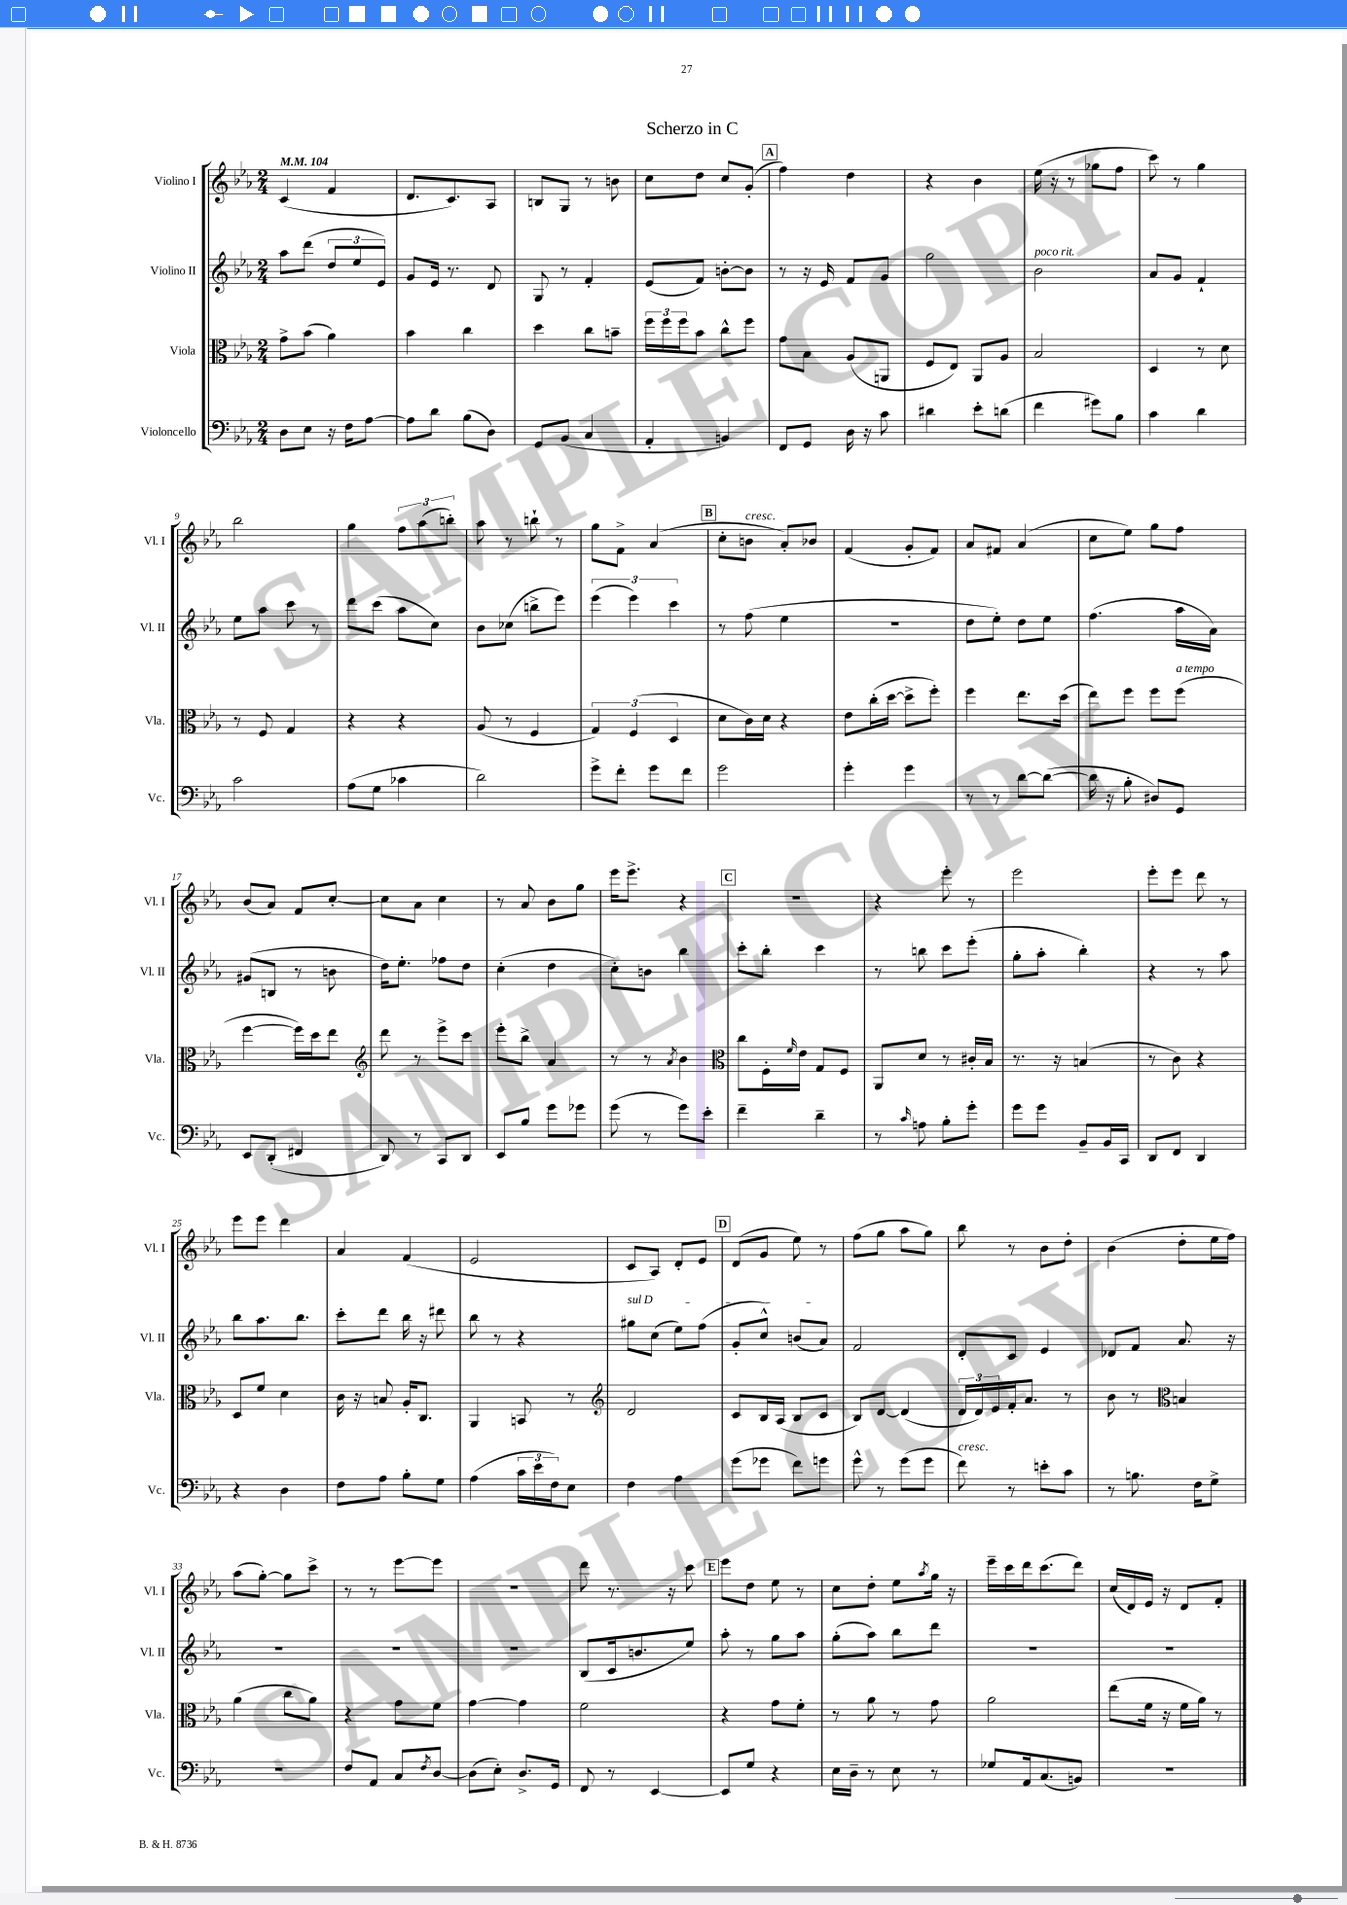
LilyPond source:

\header { title = "Scherzo in C" }
<<
\new StaffGroup <<
\new Staff = "s0" \with { instrumentName = "Violino I" shortInstrumentName = "Vl. I" } {
    \clef treble \key ees \major \numericTimeSignature \time 2/4 \tempo 4 = 104
    c'4( f'4 |
    d'8. c'8.) aes8 |
    b8 g8 r8 b'8 |
    c''8 d''8 c''8 g'8-.( |
    \mark \markup { \box "A" } f''4) d''4 |
    r4 bes'4 |
    ees''16( r16 r8 ges''8 f''8 |
    c'''8) r8 g''4 |
    bes''2 |
    g''4 \tuplet 3/2 { f''8 aes''8( b''8-.) } |
    aes''8 r8 b''8-! r8 |
    g''8 f'8-> aes'4( |
    \mark \markup { \box "B" } c''8-. b'8^\markup { \italic "cresc." } aes'8-.) bes'8 |
    f'4( g'8-. f'8) |
    aes'8 fis'8 aes'4( |
    c''8 ees''8) g''8 f''8 |
    bes'8( aes'8) f'8 c''8~-. |
    c''8 aes'8 c''4 |
    r8 aes'8 bes'8 g''8 |
    ees'''16 ees'''8.-> r4 |
    \mark \markup { \box "C" } R2 |
    r4 ees'''8-. r8 |
    ees'''2 |
    ees'''8-. ees'''8 d'''8 r8 |
    ees'''8 ees'''8 d'''4 |
    aes'4 f'4( |
    ees'2 |
    c'8 aes8) d'8-. ees'8 |
    \mark \markup { \box "D" } d'8( g'8 ees''8) r8 |
    f''8( g''8 aes''8 g''8) |
    bes''8 r8 bes'8 d''8-. |
    bes'4( d''8-. ees''16 f''16) |
    aes''8( g''8~-.) g''8 c'''8-> |
    r8 r8 ees'''8~ ees'''8 |
    r2 |
    d'''8 r8. r16 c'''8 |
    \mark \markup { \box "E" } ees'''8 d''8 ees''8 r8 |
    c''8 d''8-. ees''8 \acciaccatura { aes''8 } g''16 r16 |
    ees'''16-- c'''16 d'''16 c'''8.( d'''8) |
    c''16( d'16) ees'16 r16 d'8 f'8-. \bar "|." |
}
\new Staff = "s1" \with { instrumentName = "Violino II" shortInstrumentName = "Vl. II" } {
    \clef treble \key ees \major \numericTimeSignature \time 2/4
    aes''8 d'''8( \tuplet 3/2 { d''8 ees''8 ees'8) } |
    g'8 ees'16 r8. d'8 |
    g8 r8 f'4-. |
    ees'8( f'8) b'8~-. b'8 |
    \mark \markup { \box "A" } r8 r16 ees'16 f'8 g'8 |
    g''2 |
    bes'2^\markup { \italic "poco rit." } |
    aes'8 g'8 f'4-! |
    ees''8 aes''8 c'''8 r8 |
    d'''8 c'''8( aes''8 c''8) |
    bes'8 ces''8( b''8-> ees'''8) |
    \tuplet 3/2 { ees'''4( ees'''4) c'''4 } |
    \mark \markup { \box "B" } r8 f''8( ees''4 |
    r2 |
    d''8 ees''8-.) d''8 ees''8 |
    f''4.( aes''16 aes'16) |
    gis'8( b8 r8 b'8 |
    d''16) ees''8.-. fes''8 d''8 |
    c''4-.( d''4 |
    c''8-.) b'8 bes''4 |
    \mark \markup { \box "C" } c'''8-. bes''8-. c'''4 |
    r8 b''8 c'''8 ees'''8-.( |
    g''8-. aes''8-. bes''4-.) |
    r4 r8 aes''8 |
    bes''8 aes''8. bes''8. |
    c'''8-. d'''8 bes''16 r16 dis'''8 |
    bes''8 r8 r4 |
    \once \override TextSpanner.bound-details.left.text = \markup { \italic "sul D" } gis''8\startTextSpan c''8( ees''8) f''8( |
    \mark \markup { \box "D" } g'8-. c''8-^) b'8( aes'8\stopTextSpan) |
    f'2 |
    d'8-. c'8 ees'4 |
    des'8 f'8 aes'8. r16 |
    R2 |
    R2 |
    R2 |
    bes8( c'16 b'8. ees''8) |
    \mark \markup { \box "E" } aes''8-. r8 g''8 aes''8 |
    g''8-.( aes''8) bes''8 d'''8 |
    R2 |
    R2 \bar "|." |
}
\new Staff = "s2" \with { instrumentName = "Viola" shortInstrumentName = "Vla." } {
    \clef alto \key ees \major \numericTimeSignature \time 2/4
    g'8-> bes'8( aes'4) |
    bes'4 c''4 |
    d''4 c''8 b'8-- |
    \tuplet 3/2 { f''16 f''16 f''16 } bes'8 c''8-^ f''8 |
    \mark \markup { \box "A" } g'8 bes8 aes8( a,8 |
    f8 ees8) aes,8 aes8 |
    bes2 |
    d4 r8 d'8 |
    r8 f8 g4 |
    r4 r4 |
    aes8( r8 f4 |
    \tuplet 3/2 { g4) f4( d4 } |
    \mark \markup { \box "B" } d'8 c'16) d'16 r4 |
    ees'8 c''16-.( d''16~ d''8-> f''8-.) |
    f''4 ees''8. d''16( |
    ees''8) f''8 f''8 f''8^\markup { \italic "a tempo" }( |
    f''4~ f''16) d''16 ees''8 |
    \clef treble d'''8 r8 ees'''8-> c'''8 |
    ees'''8-. bes''8-> aes'4 |
    r8 r8 \acciaccatura { aes'8 } bes'4 |
    \mark \markup { \box "C" } \clef alto c''8 f16-. \grace { f'16 } ees'16 g8 f8 |
    aes,8 d'8 r8 cis'16-. bes16 |
    r8. r16 b4( |
    r8 c'8) r4 |
    d8 f'8 d'4 |
    c'16 r16 b8 aes16-. c8. |
    aes,4 b,8 r8 |
    \clef treble d'2 |
    \mark \markup { \box "D" } c'8 bes16 aes16( bes8 c'8 |
    bes8) d'8~ d'4( |
    \tuplet 3/2 { d'16 d'16) ees'16 } f'16-. aes'8. r8 |
    bes'8 r8 \clef alto b4 |
    aes'4( c''8 aes'8) |
    r4 g'8 f'8 |
    g'4~ g'4 |
    f'2 |
    \mark \markup { \box "E" } r4 g'8 f'8-. |
    r8 aes'8 r8 g'8 |
    aes'2 |
    ees''8( f'16 r16 f'16 aes'16) r8 \bar "|." |
}
\new Staff = "s3" \with { instrumentName = "Violoncello" shortInstrumentName = "Vc." } {
    \clef bass \key ees \major \numericTimeSignature \time 2/4
    d8 ees8 r16 f16 aes8~ |
    aes8 d'8 bes8( d8) |
    g,8 bes,8( c4 |
    aes,4-. b,4) |
    \mark \markup { \box "A" } f,8 g,8 d16 r16 c'8 |
    dis'4 ees'8-. d'8( |
    f'4 gis'8) bes8 |
    c'4 d'4 |
    c'2 |
    aes8( g8 ces'4 |
    d'2) |
    g'8-> f'8-. g'8 f'8 |
    \mark \markup { \box "B" } g'2 |
    g'4-. g'4 |
    r8 r8 d'8~ d'8~( |
    d'16 r16 bes8-. dis8) g,8 |
    ees,8 d,8-.( fis,4 |
    d,8) r8 c,8 d,8 |
    ees,8 bes8 g'8 ges'8 |
    g'8( r8 g'8) ees'8-. |
    \mark \markup { \box "C" } f'4-- d'4-- |
    r8 \grace { c'16 } a8 bes8-. g'8-. |
    g'8 g'8 bes,8-- bes,16 c,16 |
    d,8 f,8 d,4 |
    r4 d4 |
    f8 aes8 bes8-. g8 |
    aes4( \tuplet 3/2 { c'16 ees'16 f16) } ees8 |
    f4 aes4 |
    \mark \markup { \box "D" } g'8( ges'8 f'8) g'8 |
    g'8-^ r8 g'8( g'8 |
    f'8^\markup { \italic "cresc." }) r8 e'8-. c'8 |
    r8 b8. f16 g8-> |
    R2 |
    f8 aes,8 c8 \acciaccatura { f8 } d8~ |
    d8( ees8-.) d8.-> g,16 |
    f,8 r8 ees,4~ |
    \mark \markup { \box "E" } ees,8 g8 r4 |
    ees16 d16-- r8 ees8 r8 |
    ges8 aes,16 c8.( b,8) |
    R2 \bar "|." |
}
>>
>>
